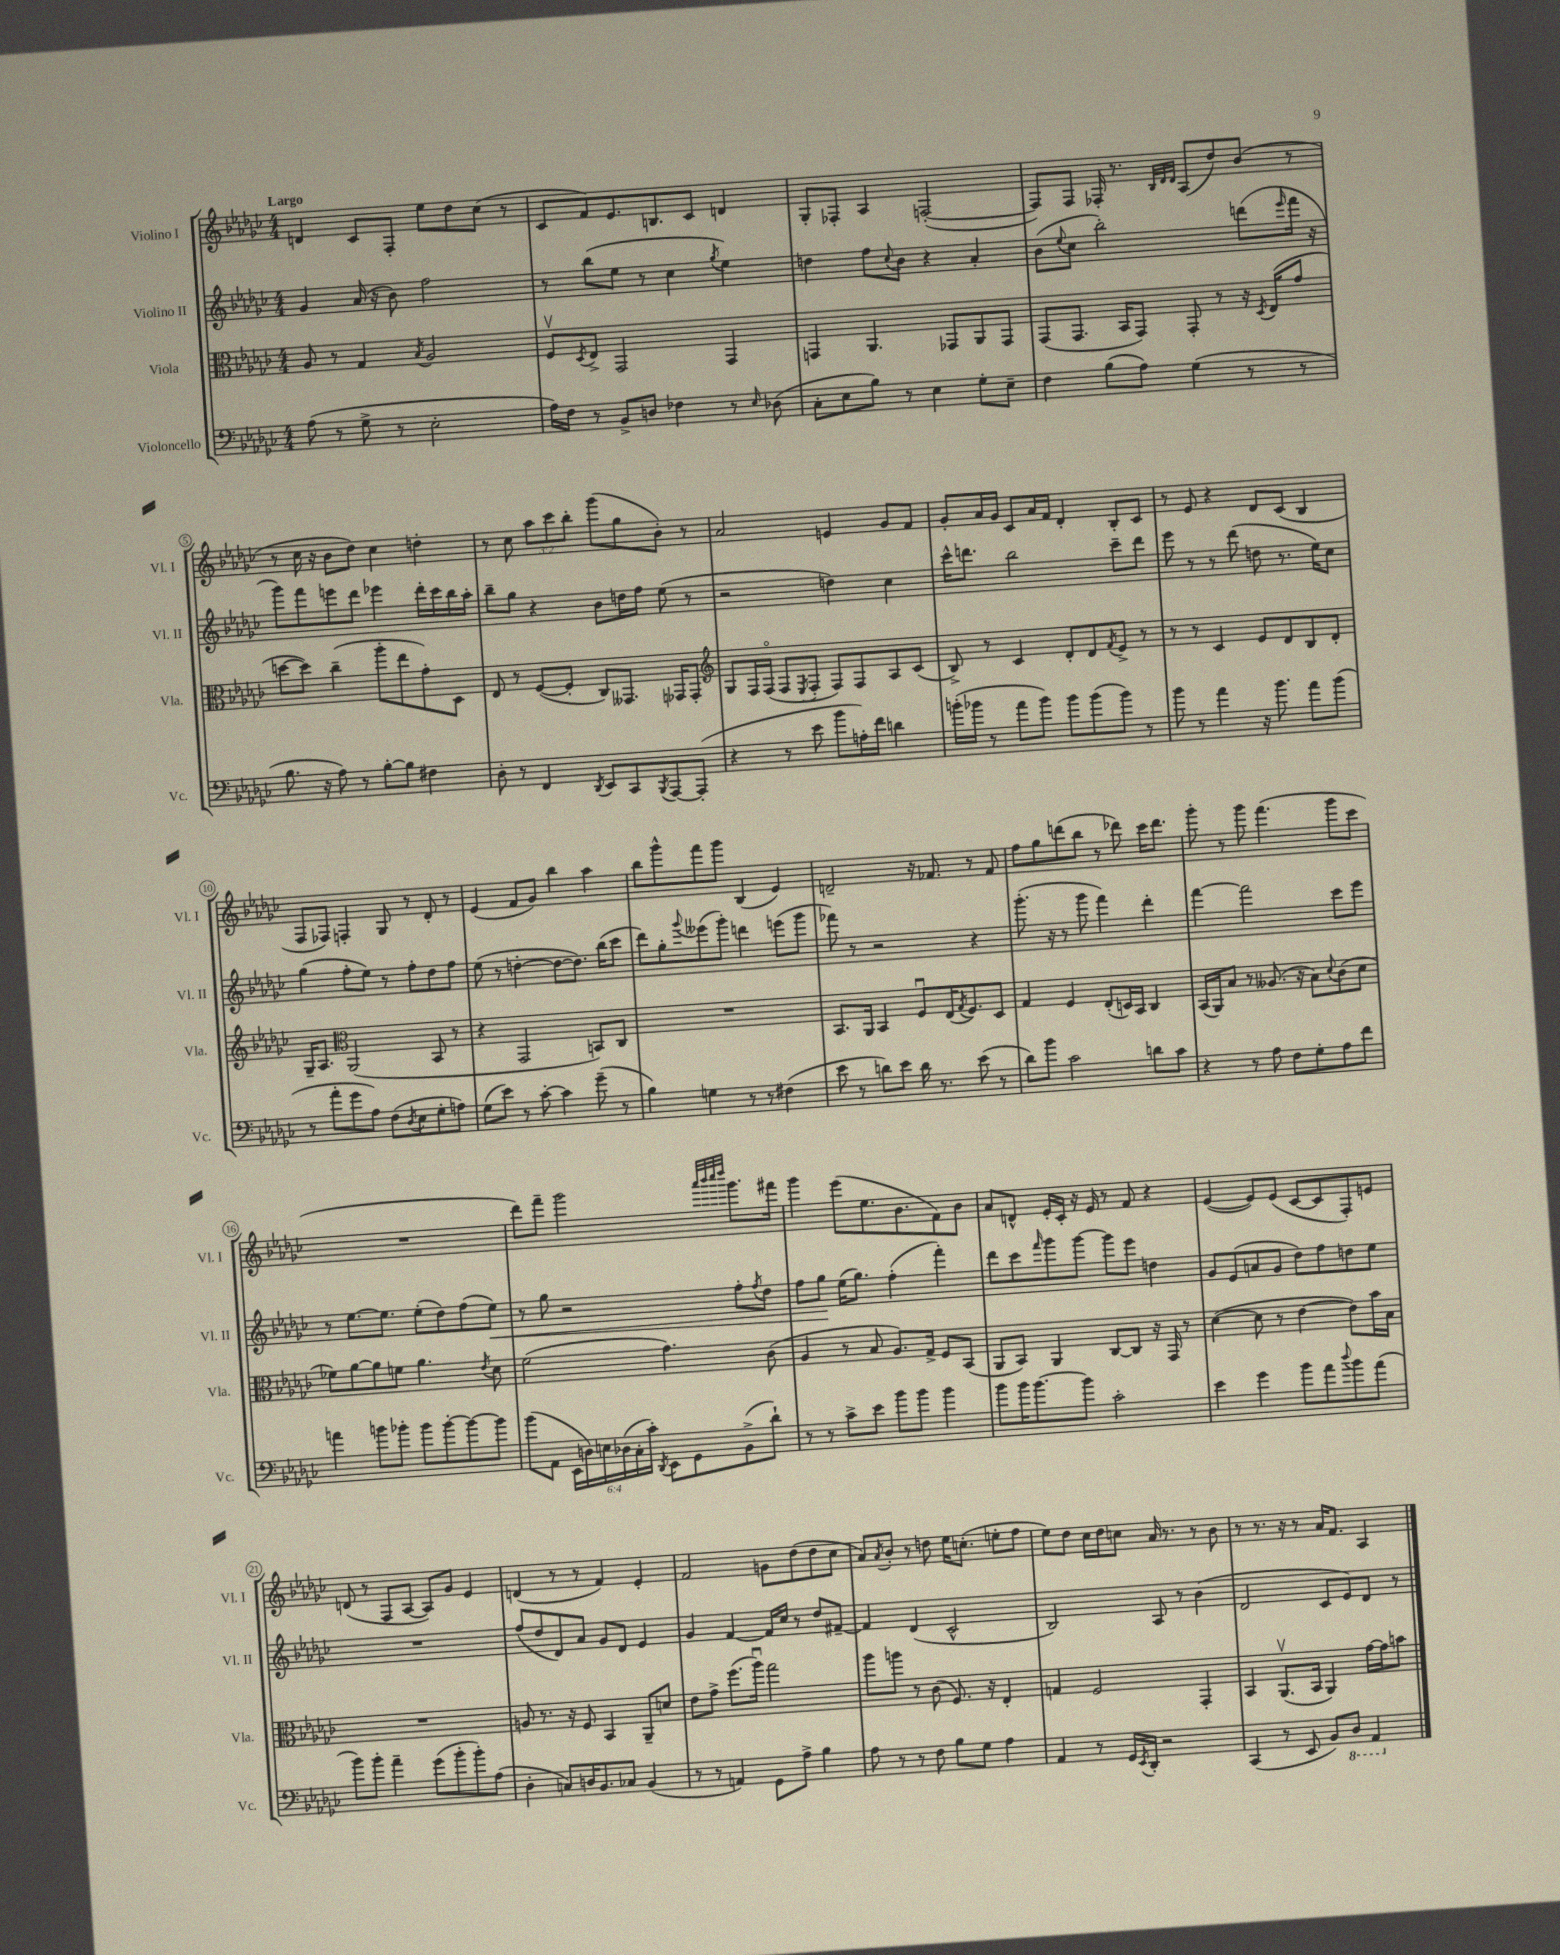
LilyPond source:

<<
\new StaffGroup <<
\new Staff = "s0" \with { instrumentName = "Violino I" shortInstrumentName = "Vl. I" } {
    \clef treble \key ges \major \numericTimeSignature \time 4/4 \override Staff.TupletNumber.text = #tuplet-number::calc-fraction-text \tempo "Largo"
    d'4 ces'8 f8-. ees''8 des''8 ces''8( r8 |
    ces'8 f'8) ees'8. b8. ces'8 d'4 |
    ges8-. fes8-. aes4 f2~-.( |
    f8) f8 fes16-. r8. \grace { bes32 des'32 des'32 } aes8( des''8) bes'8( r8 |
    r8 ces''16 r16 bes'8 des''8) ces''4 d''4-. |
    r8 ces''8 \tuplet 3/2 { aes''8 ces'''8 bes''8-. } ges'''8( ges''8 bes'8-.) r8 |
    aes'2 e'4 ges'8 f'8 |
    ges'8-. aes'16 ges'16 ces'8 aes'16 f'16 des'4-. bes8-. ces'8 |
    r8 ees'8 r4 des'8 ces'8( bes4 |
    f8 fes8) f4-. ges8 r8 des'8-. r8 |
    ees'4( f'8 ges'8) bes''4 aes''4 |
    bes''8 ges'''8-^ f'''8 ges'''8 bes4( ees'4) |
    d'2-- r16 fes'8. r8 fes'8 |
    f''8 ges''8 d'''8( bes''8 r8 des'''8) ces'''16 des'''8. |
    ges'''8-. r8 ges'''8 f'''4.( ges'''8 ces'''8 |
    R1 |
    des'''8) f'''8-- ges'''2 \grace { aes'''32 bes'''32 ces''''32 des''''32 } ges'''8. fis'''16 |
    ges'''4 ees'''8( ees''8. bes'8. f'8) bes'8 |
    aes'8 d'8-^ ees'16-. ces'16-. r16 ees'16 r8 f'8 r4 |
    ees'4~( ees'8) ees'8( ces'8~ ces'8 f8-.) e'8 |
    d'8( r8 f8 aes8~ aes8) ges'8 ees'4 |
    d'4( r8 r8 f'4) ees'4-. |
    f'2 g'8 des''8( des''8 ces''8 |
    aes'8) \acciaccatura { aes'8 } bes'8-. r8 d''8 ees''16 c''8.-.( e''8-. f''8 |
    ees''8) des''8 ces''16 des''16 c''8 aes'16 r8. r8 bes'8 |
    r8 r8. r16 r8 aes'16 f'8. aes4 \bar "|." |
}
\new Staff = "s1" \with { instrumentName = "Violino II" shortInstrumentName = "Vl. II" } {
    \clef treble \key ges \major \numericTimeSignature \time 4/4
    ges'4 aes'16( r16 bes'8) f''2 |
    r8 bes''8( ees''8 r8 ces''4 \acciaccatura { ges''8 } ees''4) |
    d''4 f''8 \appoggiatura { ces''8 } bes'8 r4 aes'4-. |
    bes'8( \appoggiatura { ees''8 } ces''8 bes''2-.) d'''8( \grace { ees'''16 } f'''16 r16 |
    ges'''8) f'''8 e'''8 des'''8 ees'''4 des'''16-. ces'''16 bes''16 aes''16-. |
    bes''8-- ges''8 r4 bes'8 d''16 f''16 ees''8( r8 |
    r2 d''4) ces''4 |
    ces'''16-^ d'''8. bes''2 ces'''8-- d'''8 |
    ees'''8 r8 r8 des'''8( d''8 r8. ees''16) ces''8 |
    ges''4( f''8-. ees''8) r8 f''8-. des''8 f''8 |
    ees''8( r8 d''4~-. d''8~ d''8.) bes''16( ces'''8 |
    des'''8) ges''8-. \appoggiatura { ges'''8 } eeses'''8( ges'''8-.) d'''4 e'''8( ges'''8 |
    fes'''8) r8 r2 r4 |
    ges'''8.-.( r16 r8 ges'''8 f'''4) des'''4-. |
    f'''4~ f'''2 ces'''8 ees'''8 |
    r8 ees''8.~ ees''8. ees''8-.( des''8) f''8( ees''8\<) |
    r8 ges''8 r2 f''8-. \acciaccatura { f''8 } des''8 |
    f''8 ges''8\! ees''16( ges''8.) f''4-.( f'''4-.) |
    des'''8 ces'''8 \grace { f'''16 } ges'''8 ges'''8~ ges'''8 ees'''8 d''4 |
    ges'8 ees'8( a'8 ges'8 des''8) f''8 d''8 ees''8 |
    R1 |
    f''8( des''8 des'8) aes'8 ges'8 des'8 ees'4 |
    ges'4 f'4~ f'16 ces''16 r8 des''8 fis'8~-- |
    fis'4 des'4( ces'2-^ |
    bes2) aes8 r8 bes'4( |
    des'2 ces'8 ees'8) des'8 r8 \bar "|." |
}
\new Staff = "s2" \with { instrumentName = "Viola" shortInstrumentName = "Vla." } {
    \clef alto \key ges \major \numericTimeSignature \time 4/4
    aes8 r8 ges4 \acciaccatura { bes8 } aes2 |
    f8\upbow \acciaccatura { des8 } ees8-> ges,2 ges,4 |
    g,4 aes,4. ges,8 aes,8 ges,8 |
    ges,8( ges,8. bes,16 ges,8) ges,8-. r8 r16 \acciaccatura { des8 } ees16( ges'8 |
    d''8~ d''8) ces''4--( aes''8-. ees''8 ges'8-.) des8 |
    ees8 r8 f8~( f8-. ces8) geses,8. ges,16 ges,8-. |
    \clef treble ges8 f16 f16\flageolet( f8 \acciaccatura { ees8 } f8-. f8) f8 aes8 ces'8( |
    bes8->) r8 ces'4 des'8-. des'8 \acciaccatura { f'8 } ees'8-> r8 |
    r8 r8 ces'4 ees'8 des'8 bes8 des'8-. |
    ges16-- aes8. \clef alto aes,2( bes,8 r8 |
    r4 ges,2 b,8) ces8 |
    R1 |
    bes,8. aes,16 bes,4 f8\downbow ees16( \acciaccatura { ges8 } f8.) des8 |
    ges4 f4 ees8-.( d16) bes,16 ces4 |
    bes,16( aes,16) bes8 r8 aeses8.( r16 bes8) \appoggiatura { des'8 } ces'8( des'8 |
    fes'8) aes'8~ aes'8 f'8 aes'4. \acciaccatura { ees'8 } des'8 |
    f'2( ges'4.) ces'8( |
    aes4 r8 bes8 aes8.) ges16-> f8 bes,8( |
    aes,8 bes,8) aes,4 ces8~ ces8 r16 ges,16 r8 |
    des'4~( des'8 r8 ees'4~ ees'8) bes'16 bes16 |
    R1 |
    a8 r8. r16 f8 bes,4 aes,8-- d'8 |
    ees'8 ges'8-> f''8.( aes''16\downbow) ges''2 |
    aes''8 a''8 r8 ces'8( f8.) r16 ees4-. |
    g4 f2 ges,4-. |
    bes,4 aes,8.\upbow( bes,16 aes,4) ges'16~ ges'16 b'8 \bar "|." |
}
\new Staff = "s3" \with { instrumentName = "Violoncello" shortInstrumentName = "Vc." } {
    \clef bass \key ges \major \numericTimeSignature \time 4/4 \override Staff.TupletNumber.text = #tuplet-number::calc-fraction-text
    aes8( r8 ges8-> r8 ees2-. |
    aes16) f16 r8 bes,8-> d8 fes4 r8 \grace { ees16 } des8( |
    ces8-. ees8 bes8) r8 ees4 ges8-. ees8-- |
    f4 bes8( aes8) ges4( r8 r8 |
    bes8. r16 aes8) r8 bes8~-. bes8 fis4 |
    des8-. r8 f,4 \acciaccatura { des,8 } ees,8 ces,8 \acciaccatura { bes,,8 } aes,,8~ aes,,8-.( |
    r4 r8 ees'8 bes'8 a16-.) f'16 d'4 |
    b'16-.( bes'16 r8 aes'8 bes'8) bes'8 bes'8( bes'8) r8 |
    bes'8 r8 aes'4 r16 bes'8. aes'8 bes'8( |
    r8 aes'8-. ges'8 aes8) f8( \acciaccatura { des8 } ees8 ges8-. a8) |
    ges8( ees'8) r8 ces'8~-. ces'4 ges'8--( r8 |
    bes4) g4 r8 r8 fis4( |
    ees'8 r8 d'8) ees'8 d'16 r8. ees'8( r8 |
    des'8) bes'8 ces'2 d'8 ces'8 |
    r4 r8 aes8 f8 ges8-. aes8 f'8 |
    a'4 b'8 bes'8-. bes'8 bes'8~-. bes'8~ bes'8 |
    bes'8( aes,8 \tuplet 6/4 { ees,16 d16) e16 des16( ces16-. ces'16-.) } \acciaccatura { des,8 } ees,8 ges,8 bes,8->( des'8-!) |
    r8 r8 ces'8-> ees'8 bes'8 bes'8 bes'4 |
    bes'8 bes'16 bes'8.~ bes'8 ces'2-. |
    ees'4 ges'4 bes'8 aes'8 \appoggiatura { des''8 } bes'8 aes'8( |
    bes'8) bes'8-. aes'4-- ges'8( bes'8-. bes'8-.) aes8( |
    des4-. c8) d16 bes,8. ces8 bes,4( |
    r8 r8 a,4) ges,8 aes8-> bes4 |
    aes8 r8 r8 f8 bes8 ges8 aes4 |
    aes,4 r8 ges,16 \acciaccatura { ees,8 } des,16-. r2 |
    ces,4( r8 ees,8 bes,8) \ottava #-1 des,8 aes,,4 \ottava #0 \bar "|." |
}
>>
>>
\layout { \context { \Score \override BarNumber.stencil = #(make-stencil-circler 0.1 0.3 ly:text-interface::print) } }
